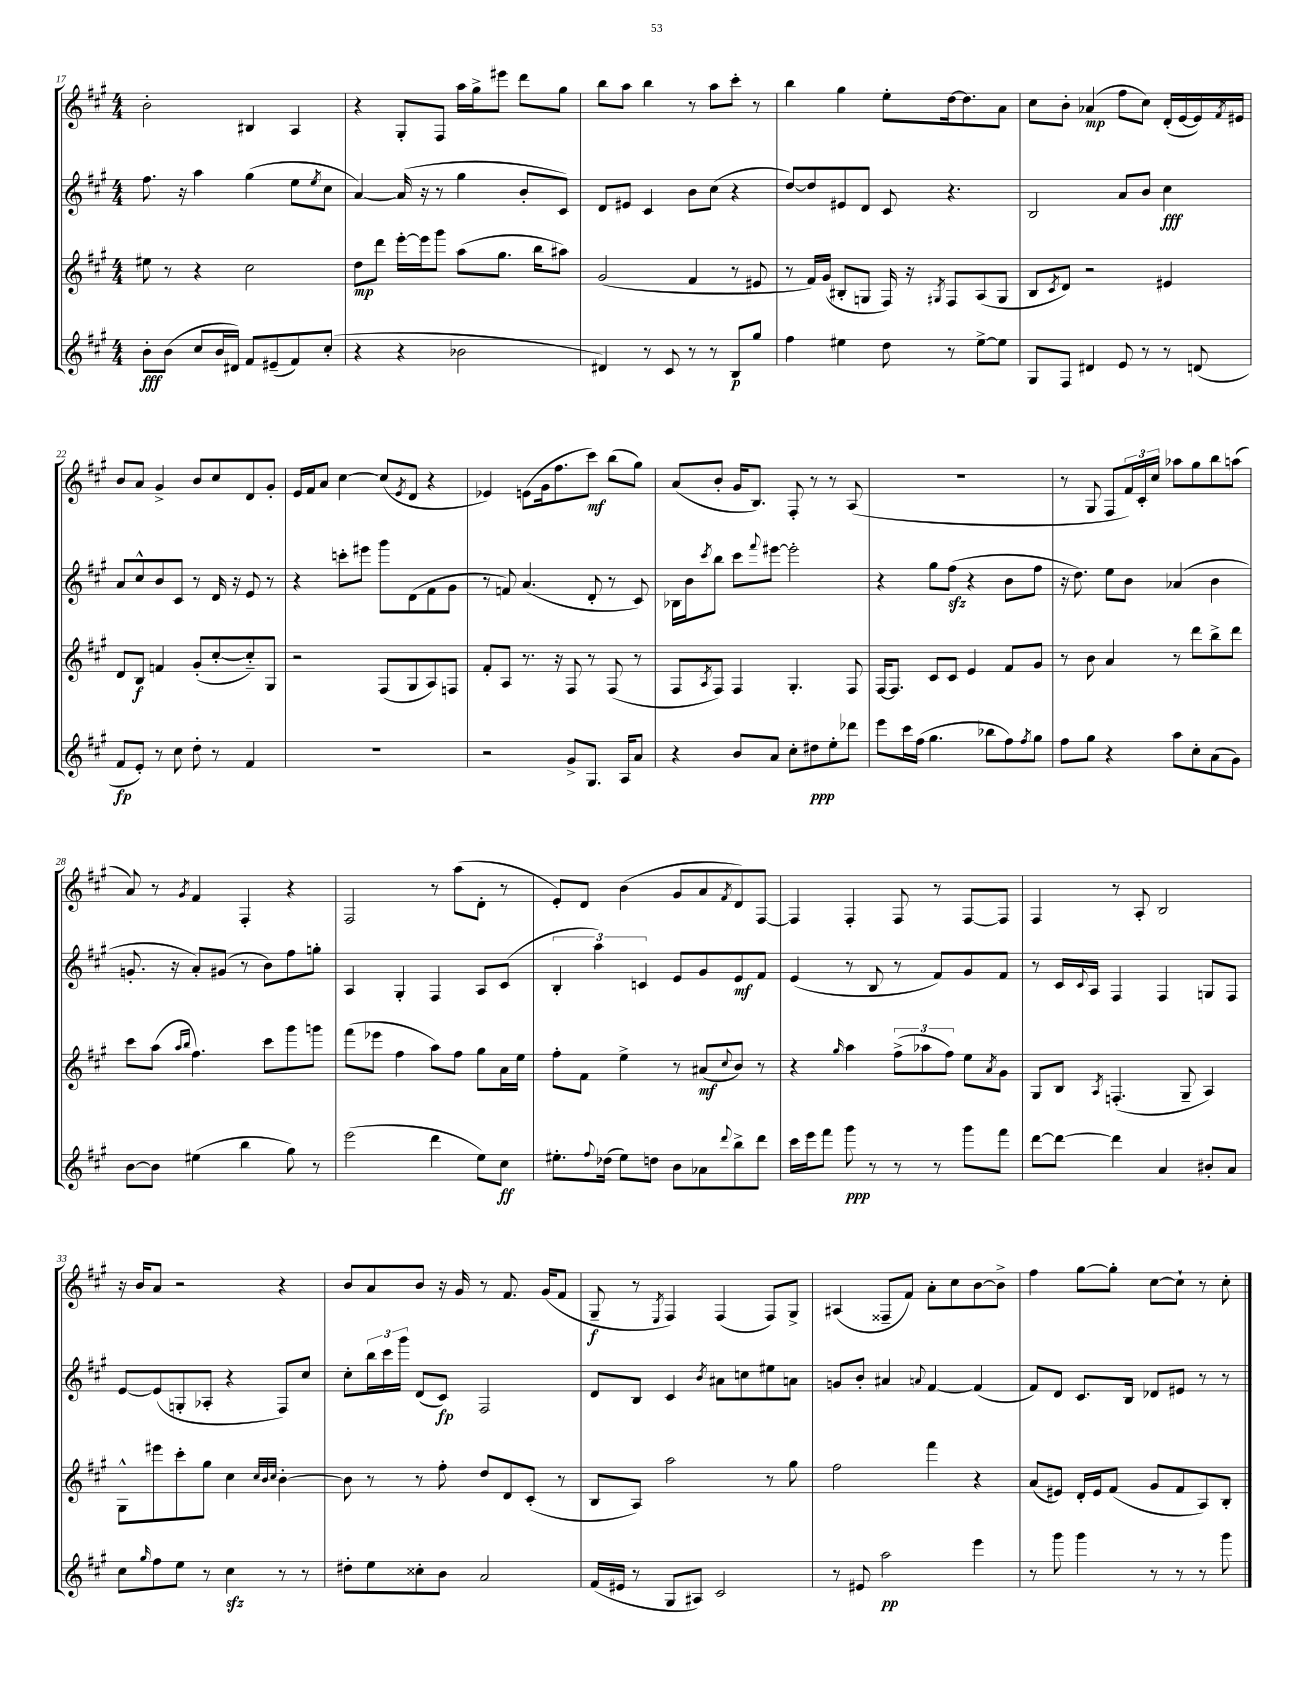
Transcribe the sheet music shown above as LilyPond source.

<<
\new StaffGroup <<
\new Staff = "s0" {
    \clef treble \key a \major \numericTimeSignature \time 4/4
    b'2-. bis4 a4 |
    r4 gis8-. fis8 a''16 gis''16-> eis'''8 d'''8 gis''8 |
    b''8 a''8 b''4 r8 a''8 cis'''8-. r8 |
    b''4 gis''4 e''8-. d''16~ d''8. a'8 |
    cis''8 b'8-. aes'4\mp( fis''8 cis''8) d'16-.( e'16~ e'16) \acciaccatura { fis'8 } eis'16 |
    b'8 a'8 gis'4-> b'8 cis''8 d'8 gis'8-. |
    e'16 fis'16 a'8 cis''4~ cis''8( \acciaccatura { e'8 } d'8 r4 |
    ees'4) e'8( gis'16 fis''8. cis'''8\mf) b''8( gis''8) |
    a'8( b'8-. gis'16 b8.) fis8-. r8 r8 a8( |
    R1 |
    r8 gis8 fis8 \tuplet 3/2 { fis'16) cis'16-. cis''16 } aes''8 gis''8 b''8 a''8( |
    a'8) r8 \acciaccatura { gis'8 } fis'4 fis4-. r4 |
    fis2 r8 a''8( d'8-. r8 |
    e'8-.) d'8 b'4( gis'8 a'8 \acciaccatura { fis'8 } d'8) fis8~ |
    fis4 fis4-. fis8 r8 fis8~ fis8 |
    fis4 r8 a8-. b2 |
    r16 b'16 a'8 r2 r4 |
    b'8 a'8 b'8 r16 gis'16 r8 fis'8. gis'16( fis'8 |
    gis8--\f r8 \acciaccatura { e8 } fis4) fis4( fis8) gis8-> |
    ais4( fisis8-- fis'8) a'8-. cis''8 b'8~ b'8-> |
    fis''4 gis''8~ gis''8-. cis''8~ cis''8-! r8 cis''8-. \bar "|." |
}
\new Staff = "s1" {
    \clef treble \key a \major \numericTimeSignature \time 4/4
    fis''8. r16 a''4 gis''4( e''8 \acciaccatura { e''8 } cis''8 |
    a'4~) a'16( r16 r8 gis''4 b'8-. cis'8) |
    d'8 eis'8 cis'4 b'8 cis''8( r4 |
    d''8~) d''8 eis'8 d'8 cis'8 r4. |
    b2 a'8 b'8 cis''4\fff |
    a'8 cis''8-^ b'8 cis'8 r8 d'16 r16 e'8 r8 |
    r4 c'''8-. eis'''8 gis'''8 d'8( fis'8 gis'8 |
    r8 f'8) a'4.( d'8-. r8 cis'8) |
    bes16 b'16 \acciaccatura { cis'''8 } b''8 cis'''8 \appoggiatura { fis'''8 } eis'''8~ eis'''2-. |
    r4 gis''8 fis''8\sfz( r4 b'8 fis''8 |
    r16 d''8.) e''8 b'8 aes'4( b'4 |
    g'8.-. r16 a'8-.) gis'8( r8 b'8) fis''8 g''8-. |
    a4 gis4-. fis4 a8 cis'8( |
    \tuplet 3/2 { b4-. a''4) c'4 } e'8 gis'8 e'8\mf fis'8 |
    e'4( r8 b8 r8 fis'8) gis'8 fis'8 |
    r8 cis'16 \appoggiatura { cis'8 } a16 fis4 fis4 g8 fis8 |
    e'8~ e'8( g8-. aes8-. r4 fis8) cis''8 |
    cis''8-. \tuplet 3/2 { b''16 cis'''16 gis'''16 } d'8( cis'8\fp) fis2 |
    d'8 b8 cis'4 \acciaccatura { b'8 } ais'8 c''8 eis''8 a'8 |
    g'8 b'8-. ais'4 \appoggiatura { a'8 } fis'4~ fis'4( |
    fis'8) d'8 cis'8. b16 des'8 eis'8 r8 r8 \bar "|." |
}
\new Staff = "s2" {
    \clef treble \key a \major \numericTimeSignature \time 4/4
    eis''8 r8 r4 cis''2 |
    d''8\mp d'''8 e'''16~-. e'''16 gis'''8 a''8( gis''8. b''16 ais''8) |
    gis'2( fis'4 r8 eis'8 |
    r8 fis'16) gis'16( bis8-. g8 fis16) r16 \acciaccatura { gis8 } fis8 a8( gis8 |
    b8 \acciaccatura { cis'8 } d'8) r2 eis'4 |
    d'8 b8\f f'4 gis'8-.( cis''8~-. cis''8-_) gis8 |
    r2 fis8( gis8 a8) f8 |
    fis'8-. a8 r8. r16 fis8 r8 fis8( r8 |
    fis8 \acciaccatura { a8 } fis8) fis4 gis4.-. fis8 |
    fis16~ fis8. cis'8 cis'8 e'4 fis'8 gis'8 |
    r8 b'8 a'4 r8 d'''8 b''8-> d'''8 |
    cis'''8 a''8( \grace { a''16 b''16 } fis''4.) cis'''8 gis'''8 g'''8 |
    fis'''8( ees'''8 fis''4 a''8) fis''8 gis''8 a'16 e''16 |
    fis''8-. fis'8 e''4-> r8 ais'8\mf( \appoggiatura { cis''8 } b'8) r8 |
    r4 \grace { gis''16 } a''4 \tuplet 3/2 { fis''8->( aes''8 fis''8) } e''8 \acciaccatura { a'8 } gis'8 |
    gis8 b8 \acciaccatura { a8 } f4.-.( gis8-- a4) |
    gis8-^ eis'''8 cis'''8-. gis''8 cis''4 \grace { cis''32 b'32 cis''32 } b'4~-. |
    b'8 r8 r8 fis''8-. d''8 d'8 cis'8-.( r8 |
    b8 a8) a''2 r8 gis''8 |
    fis''2 fis'''4 r4 |
    a'8( eis'8) d'16-. eis'16 fis'8( gis'8 fis'8 a8) b8-. \bar "|." |
}
\new Staff = "s3" {
    \clef treble \key a \major \numericTimeSignature \time 4/4
    b'8-.\fff b'8( cis''8 b'16 dis'16) fis'8 eis'8--( fis'8) cis''8-.( |
    r4 r4 bes'2 |
    dis'4) r8 cis'8 r8 r8 b8\p gis''8 |
    fis''4 eis''4 d''8 r8 eis''8~-> eis''8 |
    gis8 fis8 dis'4 e'8 r8 r8 d'8( |
    fis'8\fp e'8-.) r8 cis''8 d''8-. r8 fis'4 |
    R1 |
    r2 gis'8-> gis8. a16 a'8 |
    r4 b'8 a'8 cis''8-. dis''8\ppp e''8-. des'''8 |
    e'''8 cis'''16 fis''16( gis''4. bes''8 fis''8) \acciaccatura { fis''8 } gis''8 |
    fis''8 gis''8 r4 a''8 cis''8-. a'8( gis'8) |
    b'8~ b'8 eis''4( b''4 gis''8) r8 |
    e'''2( d'''4 e''8) cis''8\ff |
    eis''8.-. \appoggiatura { fis''8 } des''16( eis''8) d''8 b'8 aes'8 \appoggiatura { d'''8 } b''8-> d'''8 |
    cis'''16 e'''16 fis'''8 gis'''8\ppp r8 r8 r8 gis'''8 fis'''8 |
    d'''8~ d'''8~ d'''4 a'4 bis'8-. a'8 |
    cis''8 \grace { gis''16 } fis''8 e''8 r8 cis''4\sfz r8 r8 |
    dis''8-. e''8 cisis''8-. b'8 a'2 |
    fis'16( eis'16 r8 gis8 ais8) cis'2 |
    r8 eis'8 a''2\pp e'''4 |
    r8 gis'''8 gis'''4 r8 r8 r8 gis'''8 \bar "|." |
}
>>
>>
\layout { \context { \Score currentBarNumber = #17 } }
